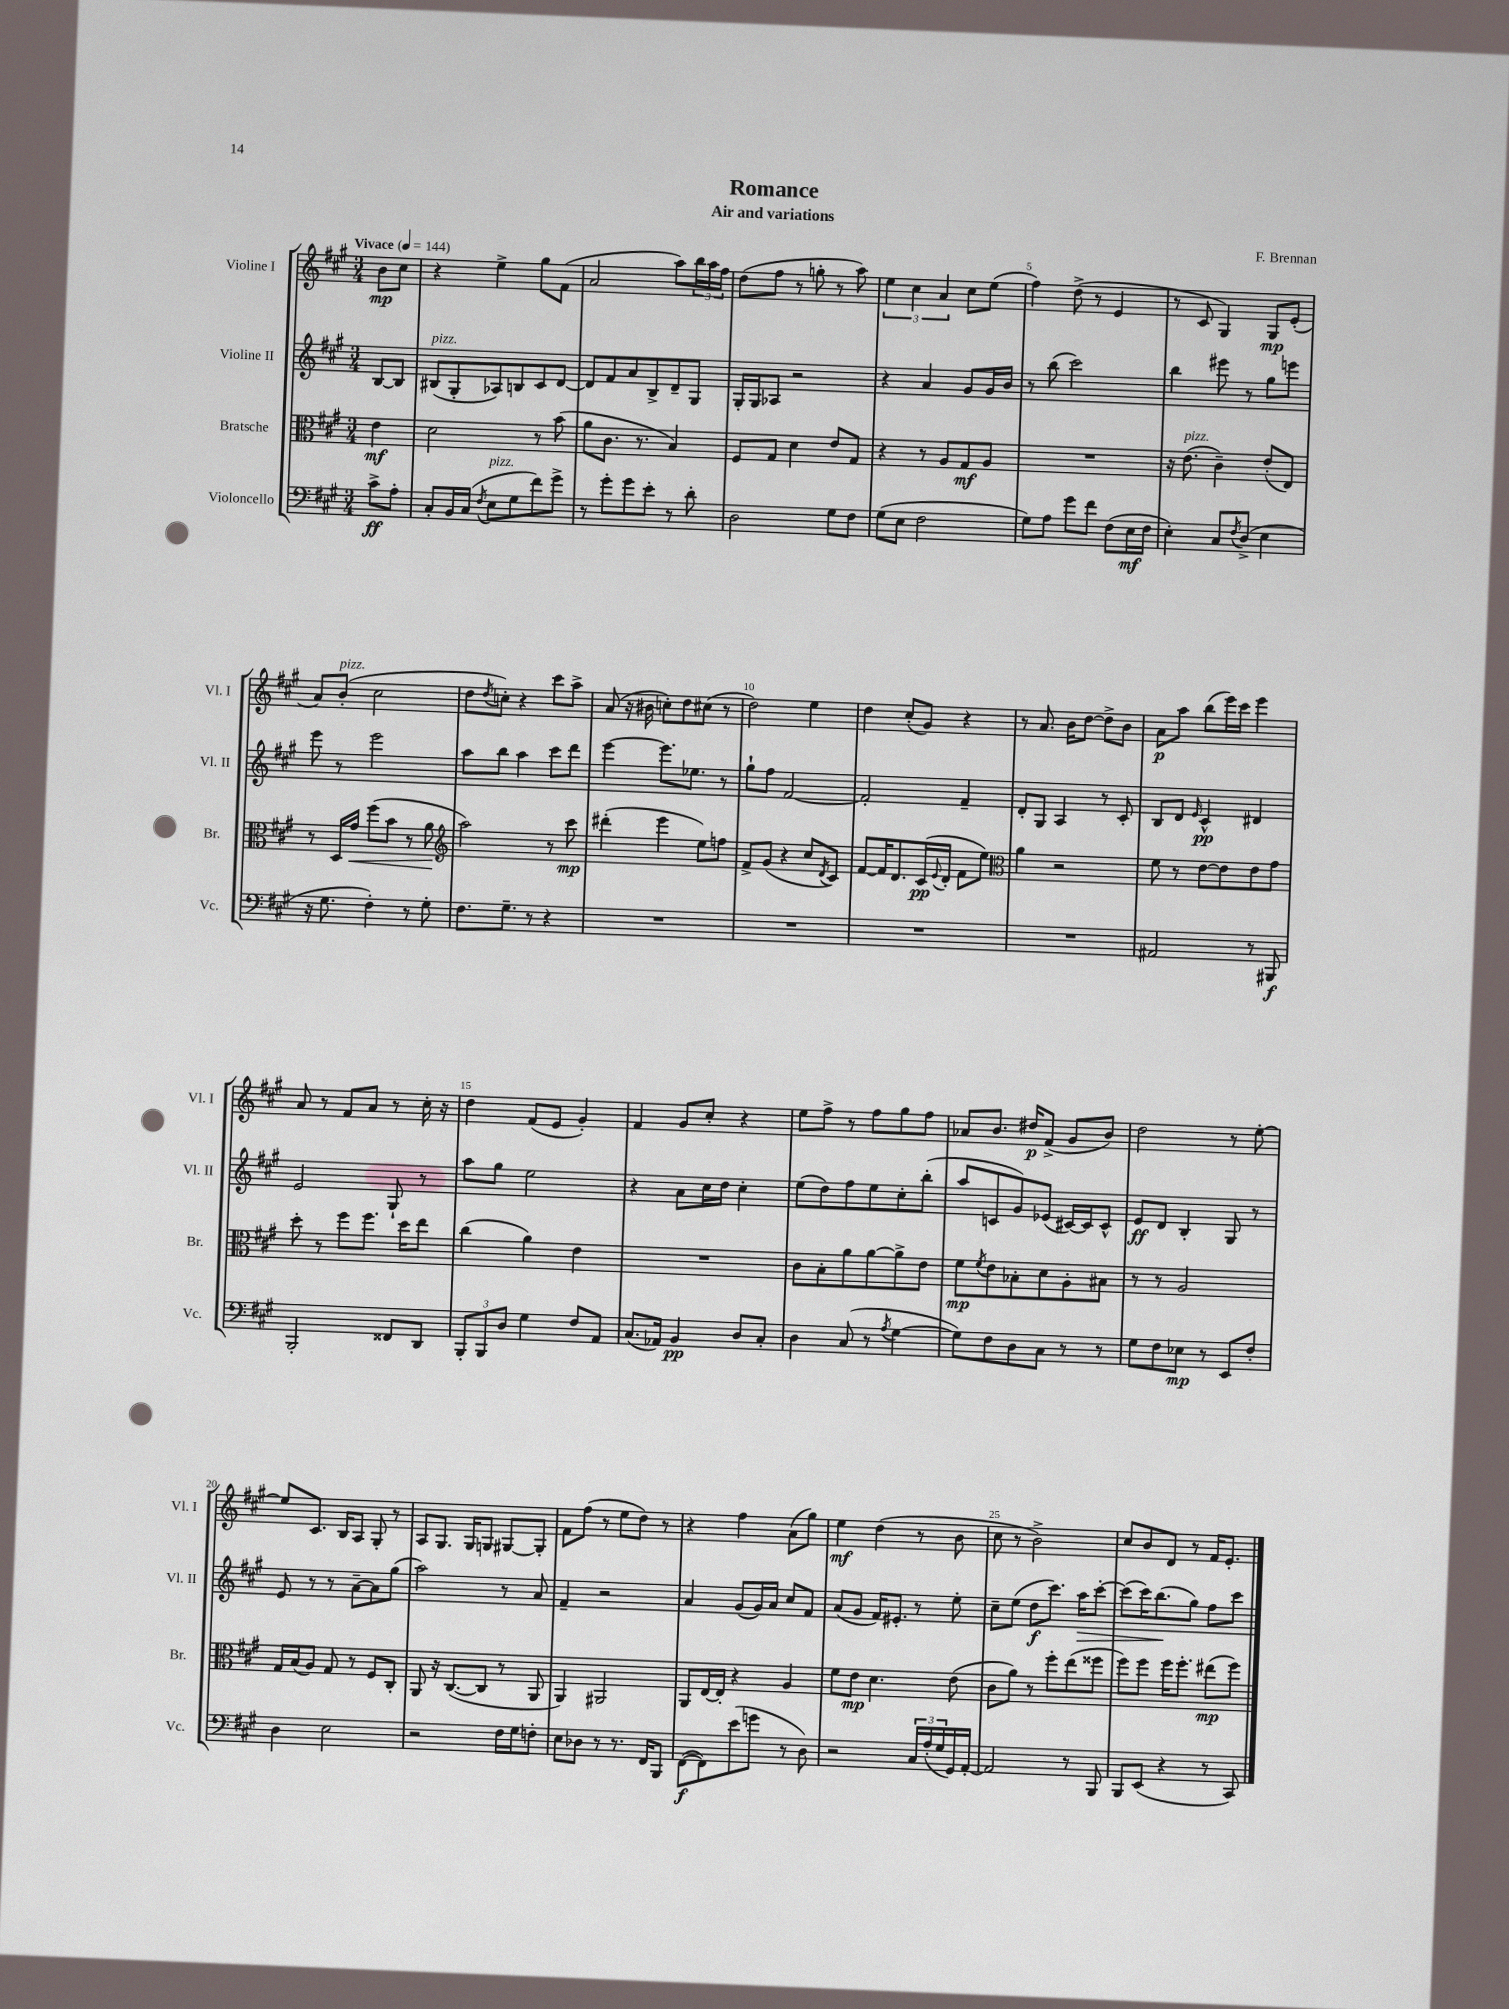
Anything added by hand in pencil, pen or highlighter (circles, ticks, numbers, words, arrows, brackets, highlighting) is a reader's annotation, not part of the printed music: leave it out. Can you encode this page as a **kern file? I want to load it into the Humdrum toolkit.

**kern	**kern	**kern	**kern
*staff4	*staff3	*staff2	*staff1
*clefF4	*clefC3	*clefG2	*clefG2
*k[f#c#g#]	*k[f#c#g#]	*k[f#c#g#]	*k[f#c#g#]
*M3/4	*M3/4	*M3/4	*M3/4
*MM144	*MM144	*MM144	*MM144
8c#^\L	4e\	[8B/L	8b\L
8A'\J	.	8B/]J	8cc#\J
=	=	=	=
8C#'/L	2d\	(8B#/L	4r
16BB/L	.	8G#'/	.
(16C#/JJ	.	.	.
8qF#/	.	.	.
8E\L	.	8A-/)	4ee^\
8G#\	.	8B/	.
8f#\)	8r	8c#/	8gg#\L
8g#^\J	(8b\	[8d/J	(8f#\J
=	=	=	=
8r	8a\L	8d/]L	2a/
8g#'\L	8.c#\J	8f#/	.
8g#\	.	8a/	.
.	8.r	.	.
8e'\J	.	8B^/	.
8r	4B/)	8d~/	8aa\L)
8d'\	.	8G#/J	24bb\L
.	.	.	24aa\
.	.	.	24ff#\JJ
=	=	=	=
2D\	8F#/L	16G#'/LL	(8dd\L
.	.	16G#/J	.
.	8G#/J	8A-/J	8ff#\J
.	4d\	2r	8r
.	.	.	8gg'\
8G#\L	8e/L	.	8r
8F#\J	8G#/J	.	8aa\)
=	=	=	=
(8G#\L	4r	4r	6ee\
8E\J	.	.	.
.	.	.	6cc#\
2F#\	8r	4a/	.
.	.	.	6a/
.	8A/L	.	.
.	8G#/	8g#/L	8cc#\L
.	8A/J	16g#/L	(8ee\J
.	.	16b/JJ	.
=	=	=	=
8G#\L)	2.r	8r	4ff#\)
8A\J	.	(8bb\	.
8g#\L	.	2ccc#\)	(8dd^\
8f#\J	.	.	8r
(8F#\L	.	.	4e/
16E\L	.	.	.
16F#\JJ	.	.	.
=	=	=	=
4E'\)	16r	4bb\	8r
.	(8.e\	.	.
.	.	.	8c#/
8C#/L	4c#~\)	8eee#\	4G#/)
8qF#/	.	.	.
(8D^/J	.	8r	.
4E\	(8e'/L	8gg#\L	8G#/L
.	8E/J)	8eee\J	(8e'/J
=	=	=	=
16r	8r	8eee\	8a/L)
8.G#\	.	.	.
.	16D/LL	8r	(8b'/J
.	16g#/JJ	.	.
4F#'\)	(8ff#\L	2eee\	2cc#\
.	8b\J	.	.
8r	8r	.	.
8G#'\	8a\	.	.
=	=	=	=
*	*clefG2	*	*
8.F#\L	2aa\)	8aa\L	8dd\L
.	.	.	8qdd/
.	.	8bb\J	8cc'\J)
8.G#~\J	.	.	.
.	.	4aa\	4r
8r	.	.	.
4r	8r	8ccc#\L	8ccc#\L
.	8ccc#\	8ddd\J	8aa^\J
=	=	=	=
2.r	(4ddd#'\	[4eee\	(8a/
.	.	.	16r
.	.	.	16b#\
.	4eee\	8.eee\]L	8cc'\L)
.	.	.	8dd\
.	.	8.ee-\J	.
.	8ee\L)	.	(8cc#\J
.	8ff\J	8r	8r
=	=	=	=
2.r	8f#^/L	8gg#`\L	2dd\)
.	(8g#/J	8ff#\J	.
.	4r	[2f#/	.
.	8cc#/L	.	4ee\
.	8qd/	.	.
.	8c#/J)	.	.
=	=	=	=
2.r	[8f#/L	2f#'/]	4dd\
.	16f#/]K	.	.
.	8.d/	.	.
.	.	.	(8cc#'/L
.	(16c#/L	.	8g#/J)
.	8qqe/	.	.
.	16d'/JJ	.	.
.	8f#\L	4f#~/	4r
.	8ee\J)	.	.
=	=	=	=
*	*clefC3	*	*
2.r	4a\	8d'/L	8r
.	.	8G#/J	8.a/
.	2r	4A/	.
.	.	.	16b\LK
.	.	.	[8dd\J
.	.	8r	8dd^\]L
.	.	8c#'/	8b\J
=	=	=	=
2AA#/	8f#\	8B/L	8a\L
.	8r	8d/J	8aa\J
.	.	16qqe/	.
.	[8e\L	4c#^^/	(8bb\L
.	8e\]	.	16eee\L)
.	.	.	16ccc#\JJ
8r	8e\	4d#/	4eee\
8BBB#/	8g#\J	.	.
=	=	=	=
2BBB'/	8dd'\	2e/	8a/
.	8r	.	8r
.	8ff#\L	.	8f#/L
.	8.ff#\J	.	8a/J
8FF##/L	.	8G#`/	8r
.	16dd\LK	.	.
8DD/J	8ee\J	8r	16cc#'\
.	.	.	16r
=	=	=	=
12BBB'/L	(4cc#\	8aa\L	4dd\
12BBB/	.	.	.
.	.	8gg#\J	.
12D/J	.	.	.
4G#\	4a\)	2ee\	(8f#/L
.	.	.	8e/J
8F#/L	4e\	.	4g#'/)
8AA/J	.	.	.
=	=	=	=
(8.C#/L	2.r	4r	4f#/
16AA-/Jk)	.	.	.
4BB/	.	8a\L	8g#/L
.	.	16cc#\L	8cc#'/J
.	.	16dd\JJ	.
8D/L	.	4cc#'\	4r
8C#'/J	.	.	.
=	=	=	=
4D\	8c#\L	(8ee\L	8ee\L
.	8B'\	8dd\)	8ff#^\J
(8C#/	8a\	8ff#\	8r
8r	[8a\	8ee\	8ff#\L
8qA/	.	.	.
[4G#\	8a^\]	8cc#'\	8gg#\
.	8e\J	(8bb'\J	8ff#\J
=	=	=	=
8G#\]L)	8f#\L	8aa/L	8a-/L
.	8qf#/	.	.
8F#\	8e\	8c/	8.b/J
8D\	8B-'\	8g#/)	.
.	.	.	16dd#/LK
8C#\J	8d\	(8e-/J	(8f#^/J
8r	8A'\	[16c#/LL)	8g#/L
.	.	16c#/]J	.
8r	8B#\J	8c#^^/J	8b/J)
=	=	=	=
8G#\L	8r	8e/L	2dd\
8F#\	8r	8d/J	.
8E-\J	2A/	4B'/	.
8r	.	.	.
8EE/L	.	8G#/	8r
8F#'/J	.	8r	[8ee'\
=	=	=	=
4D\	16G#/LL	8e/	8ee/]L
.	(16B/J	.	.
.	8A/J)	8r	8.c#/J
2E\	8G#/	8r	.
.	.	.	16B/LK
.	8r	[8a~\L	8A/J
.	8F#/L	8a\]	8G#'/
.	8C#'/J	(8gg#\J	8r
=	=	=	=
2r	8AA/	2aa\)	8A/L
.	16r	.	8.G#/J
.	([8.C#/L	.	.
.	.	.	16G#/LK
.	8C#/]J	.	8G/J
16F#\LL	8r	8r	[8G#/L
16G#\J	.	.	.
8F'\J	8AA/	8a/	8G#'/]J
=	=	=	=
8E\L	4AA/)	4f#~/	8f#\L
8D-\J	.	.	(8ff#\J
8r	2AA#/	2r	8r
8.r	.	.	8ee\L
.	.	.	8dd\J)
16FF#/LK	.	.	.
8BBB/J	.	.	8r
=	=	=	=
([8FF#\L	8AA/L	4a/	4r
8FF#\])	[16E/L	.	.
.	16E'/]JJ	.	.
(8e\	4r	(8g#/L	4ff#\
8g\J	.	16g#/L)	.
.	.	16a/JJ	.
8r	4A/	8cc#/L	(8a\L
8D\)	.	8f#/J	8gg#\J)
=	=	=	=
2r	8f#\L	(8a/L	4ee\
.	8e\J	8g#/J	.
.	4.d\	16f#/LK)	(4dd\
.	.	8.e#'/J	.
24C#/LL	.	8r	8r
(24A'/	.	.	.
24G#/	.	.	.
16GG#/)	(8e\	8ee'\	8b\
[16AA'/JJ	.	.	.
=	=	=	=
2AA/]	8c#\L	8cc#~\L	8cc#\
.	8a\J)	(8ee\J	8r
.	8r	8dd\L	2b^\)
.	8ff#'\L	8.ccc#\J)	.
8r	(8ee\	.	.
.	.	16aa\LK	.
8BBB/	8ff##\J	[8ccc#'\J	.
=	=	=	=
8BBB/L	8ff#\L)	(8ccc#\]L	8cc#/L
(8EE/J	8ff#\J	16ccc#\K)	8b/
.	.	(8.bb\	.
4r	16ff#\LK	.	8d/J
.	8.ff#'\J	.	.
.	.	8gg#\J)	8r
8r	(8ee#\L	8ff#\L	16f#/LK
.	.	.	8.e'/J
8CC#/)	8ff#\J)	8ccc#\J	.
==	==	==	==
*-	*-	*-	*-
